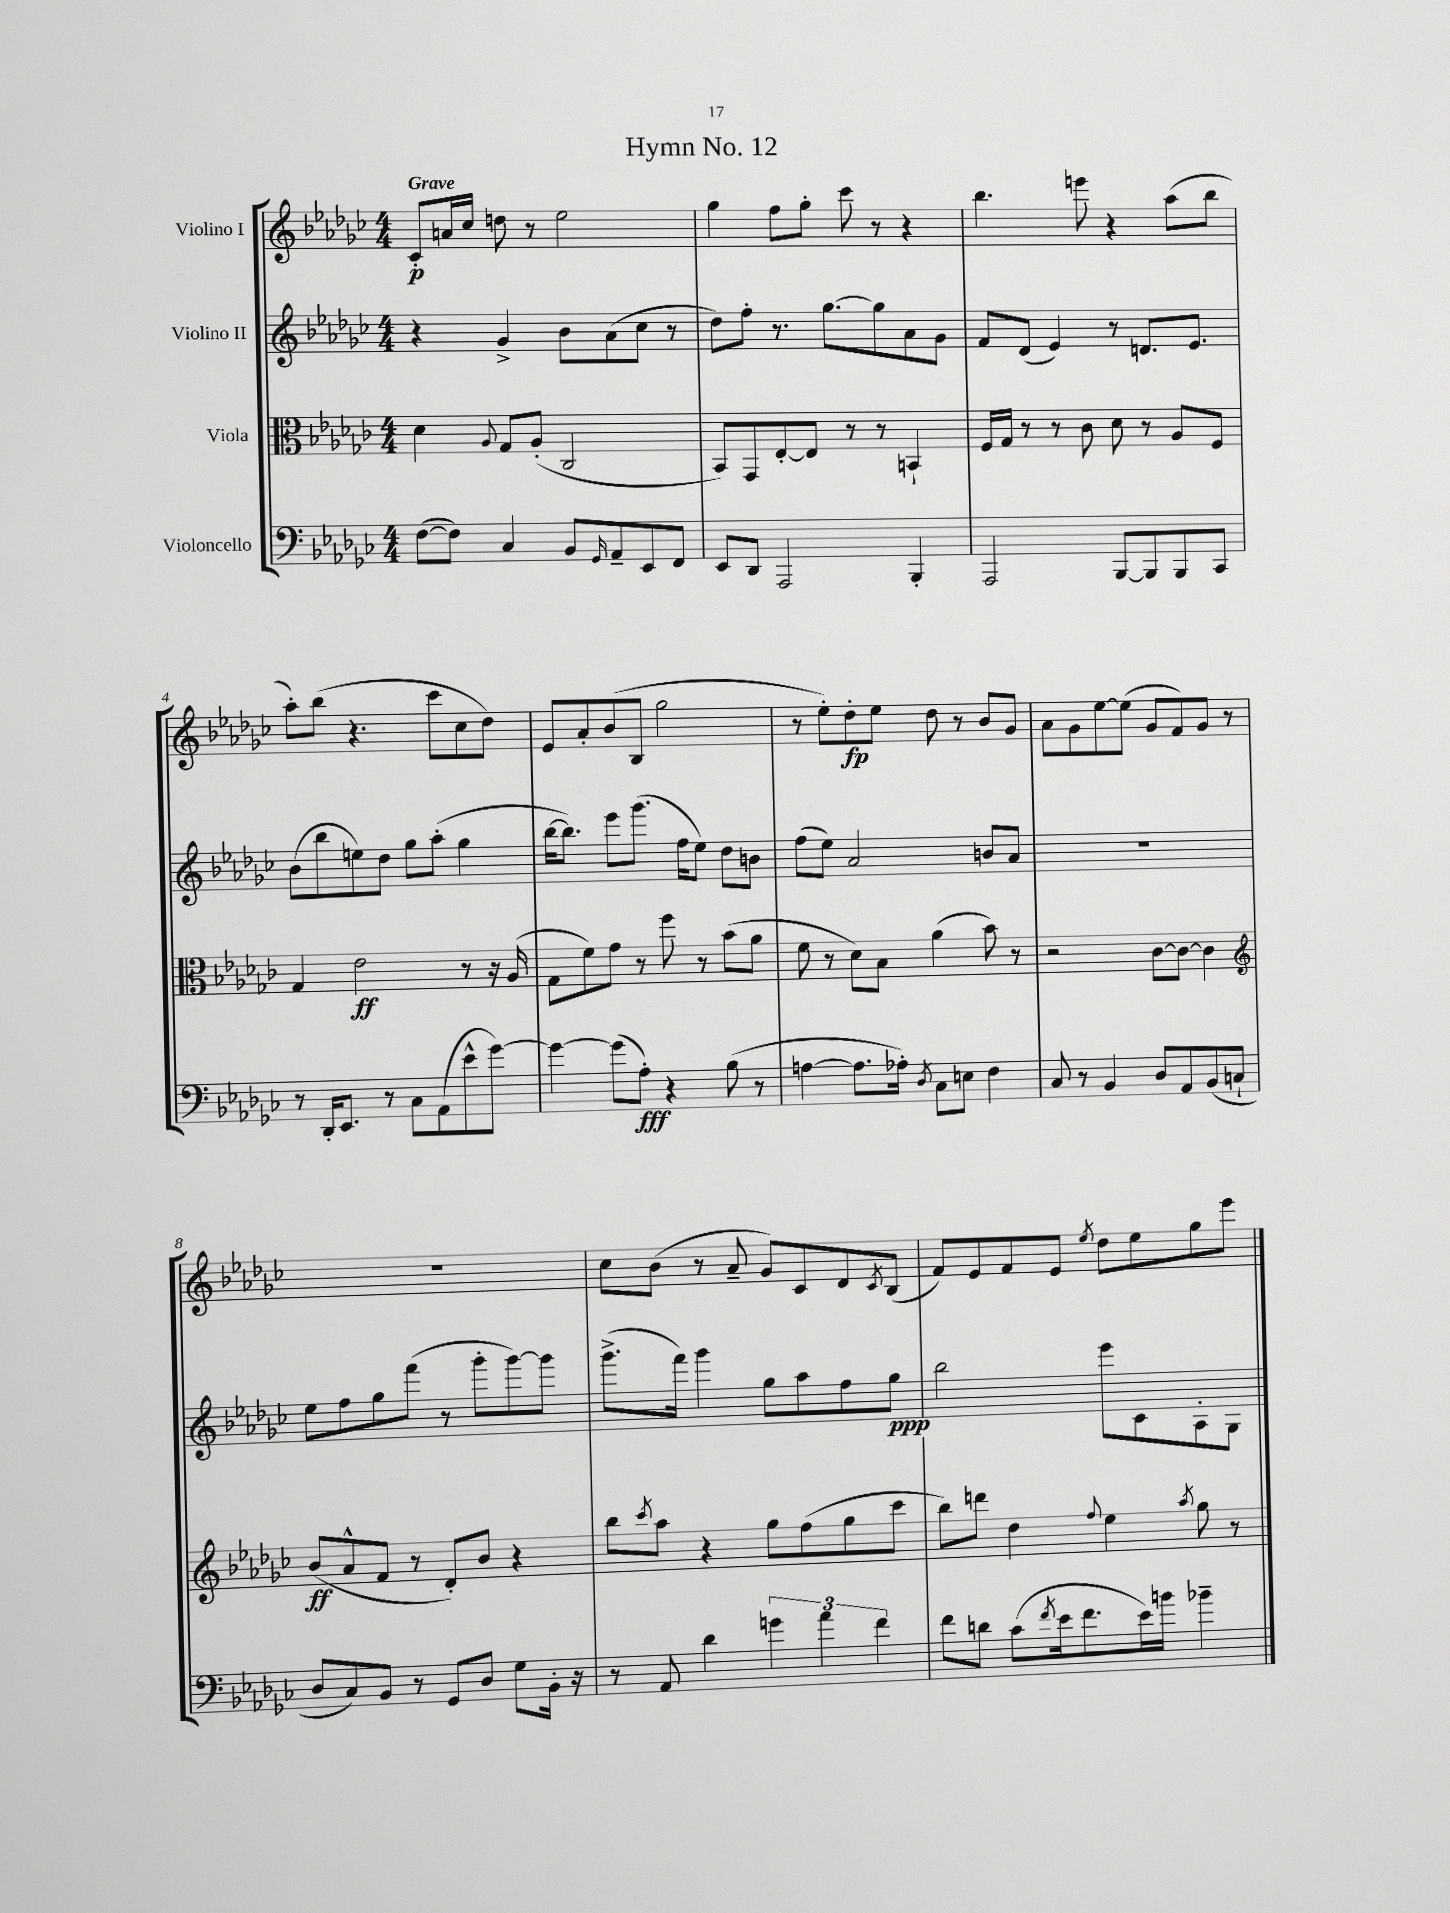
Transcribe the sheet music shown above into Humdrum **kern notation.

**kern	**kern	**kern	**kern
*staff4	*staff3	*staff2	*staff1
*clefF4	*clefC3	*clefG2	*clefG2
*k[b-e-a-d-g-c-]	*k[b-e-a-d-g-c-]	*k[b-e-a-d-g-c-]	*k[b-e-a-d-g-c-]
*M4/4	*M4/4	*M4/4	*M4/4
([8F	4d-	4r	8c-'
8F])	.	.	16a
.	.	.	16cc-
.	8qqA-	.	.
4C-	8G-	4g-^	8dd
.	(8A-'	.	8r
8BB-	2C-	8b-	2ee-
16qqGG-	.	.	.
8AA-~	.	(8a-	.
8EE-	.	8cc-	.
8FF	.	8r	.
=	=	=	=
8EE-	8BB-)	8dd-)	4gg-
8DD-	8GG-	8ff'	.
2AAA-	[8E-'	8.r	8ff
.	8E-]	.	8gg-'
.	.	[8.gg-	.
.	8r	.	8ccc-
.	8r	8gg-]	8r
4BBB-'	4BB`	8a-	4r
.	.	8g-	.
=	=	=	=
2AAA-	16F	8f	4.bb-
.	16G-	.	.
.	8r	(8d-	.
.	8r	4e-)	.
.	8c-	.	8eee
[8BBB-	8d-	8r	4r
8BBB-]	8r	8.d	.
8BBB-	8A-	.	(8aa-
.	.	8.e-	.
8CC-	8F	.	8bb-
=	=	=	=
8r	4G-	(8b-	8aa-')
16DD-'	.	8bb-	(8bb-
8.EE-	.	.	.
.	2e-	8ee)	4.r
8r	.	8dd-	.
8C-	.	8gg-	.
(8AA-	.	(8aa-'	8ccc-
8e-^^	8r	4gg-	8cc-
[8g-)	16r	.	8dd-)
.	(16A-	.	.
=	=	=	=
4g-_	8G-	[16bb-	8e-
.	.	8.bb-])	.
.	8f)	.	8a-'
(8g-]	8g-	8eee-	(8b-
8A-')	8r	(8.ggg-	8B-
4r	8ff	.	2gg-
.	.	16ff	.
.	8r	8ee-)	.
(8B-	(8b-	8dd-	.
8r	8a-	8b	.
=	=	=	=
[4A	8f	(8ff	8r
.	8r	8ee-)	8ee-')
8.A]	8d-)	2a-	8dd-'
.	8B-	.	8ee-
16A-')	.	.	.
8qD-	.	.	.
8C-	(4a-	.	8dd-
8E	.	.	8r
4F	8b-)	8b	8b-
.	8r	8a-	8g-
=	=	=	=
8C-	2r	1r	8a-
8r	.	.	8g-
4BB-	.	.	[8ee-
.	.	.	(8ee-]
8D-	[8c-	.	8g-
8AA-	8c-_	.	8f)
(8BB-	4c-]	.	8g-
8C`	.	.	8r
=	=	=	=
*	*clefG2	*	*
8D-	(8b-	8ee-	1r
8C-)	8a-^^	8ff	.
8BB-	8f	8gg-	.
8r	8r	(8fff	.
8GG-	8d-')	8r	.
8D-	8b-	8ggg-'	.
8G-	4r	[8ggg-)	.
16BB-'	.	8ggg-]	.
16r	.	.	.
=	=	=	=
8r	8bb-	(8.ggg-^	8cc-
.	8qccc-	.	.
8AA-	8aa-	.	(8b-
.	.	16fff)	.
4d-	4r	4ggg-	8r
.	.	.	8a-~
6g	8gg-	8gg-	8g-)
.	(8ff	8aa-	8c-
6a-	.	.	.
.	8gg-	8ff	8d-
6f	.	.	.
.	.	.	8qc-
.	8ccc-	8gg-	(8B-
=	=	=	=
8f	8bb-)	2bb-	8f)
8d	8ddd	.	8e-
(8c-	4dd-	.	8f
8qf	.	.	.
16e-	.	.	8e-
8.f	.	.	.
.	8qqff	.	8qee-
.	4ee-	8eee-	8dd-
16e-)	.	8c-	8ee-
16b	.	.	.
.	8qaa-	.	.
4b-~	8gg-	8A-'	8gg-
.	8r	8G-	8eee-
==	==	==	==
*-	*-	*-	*-
